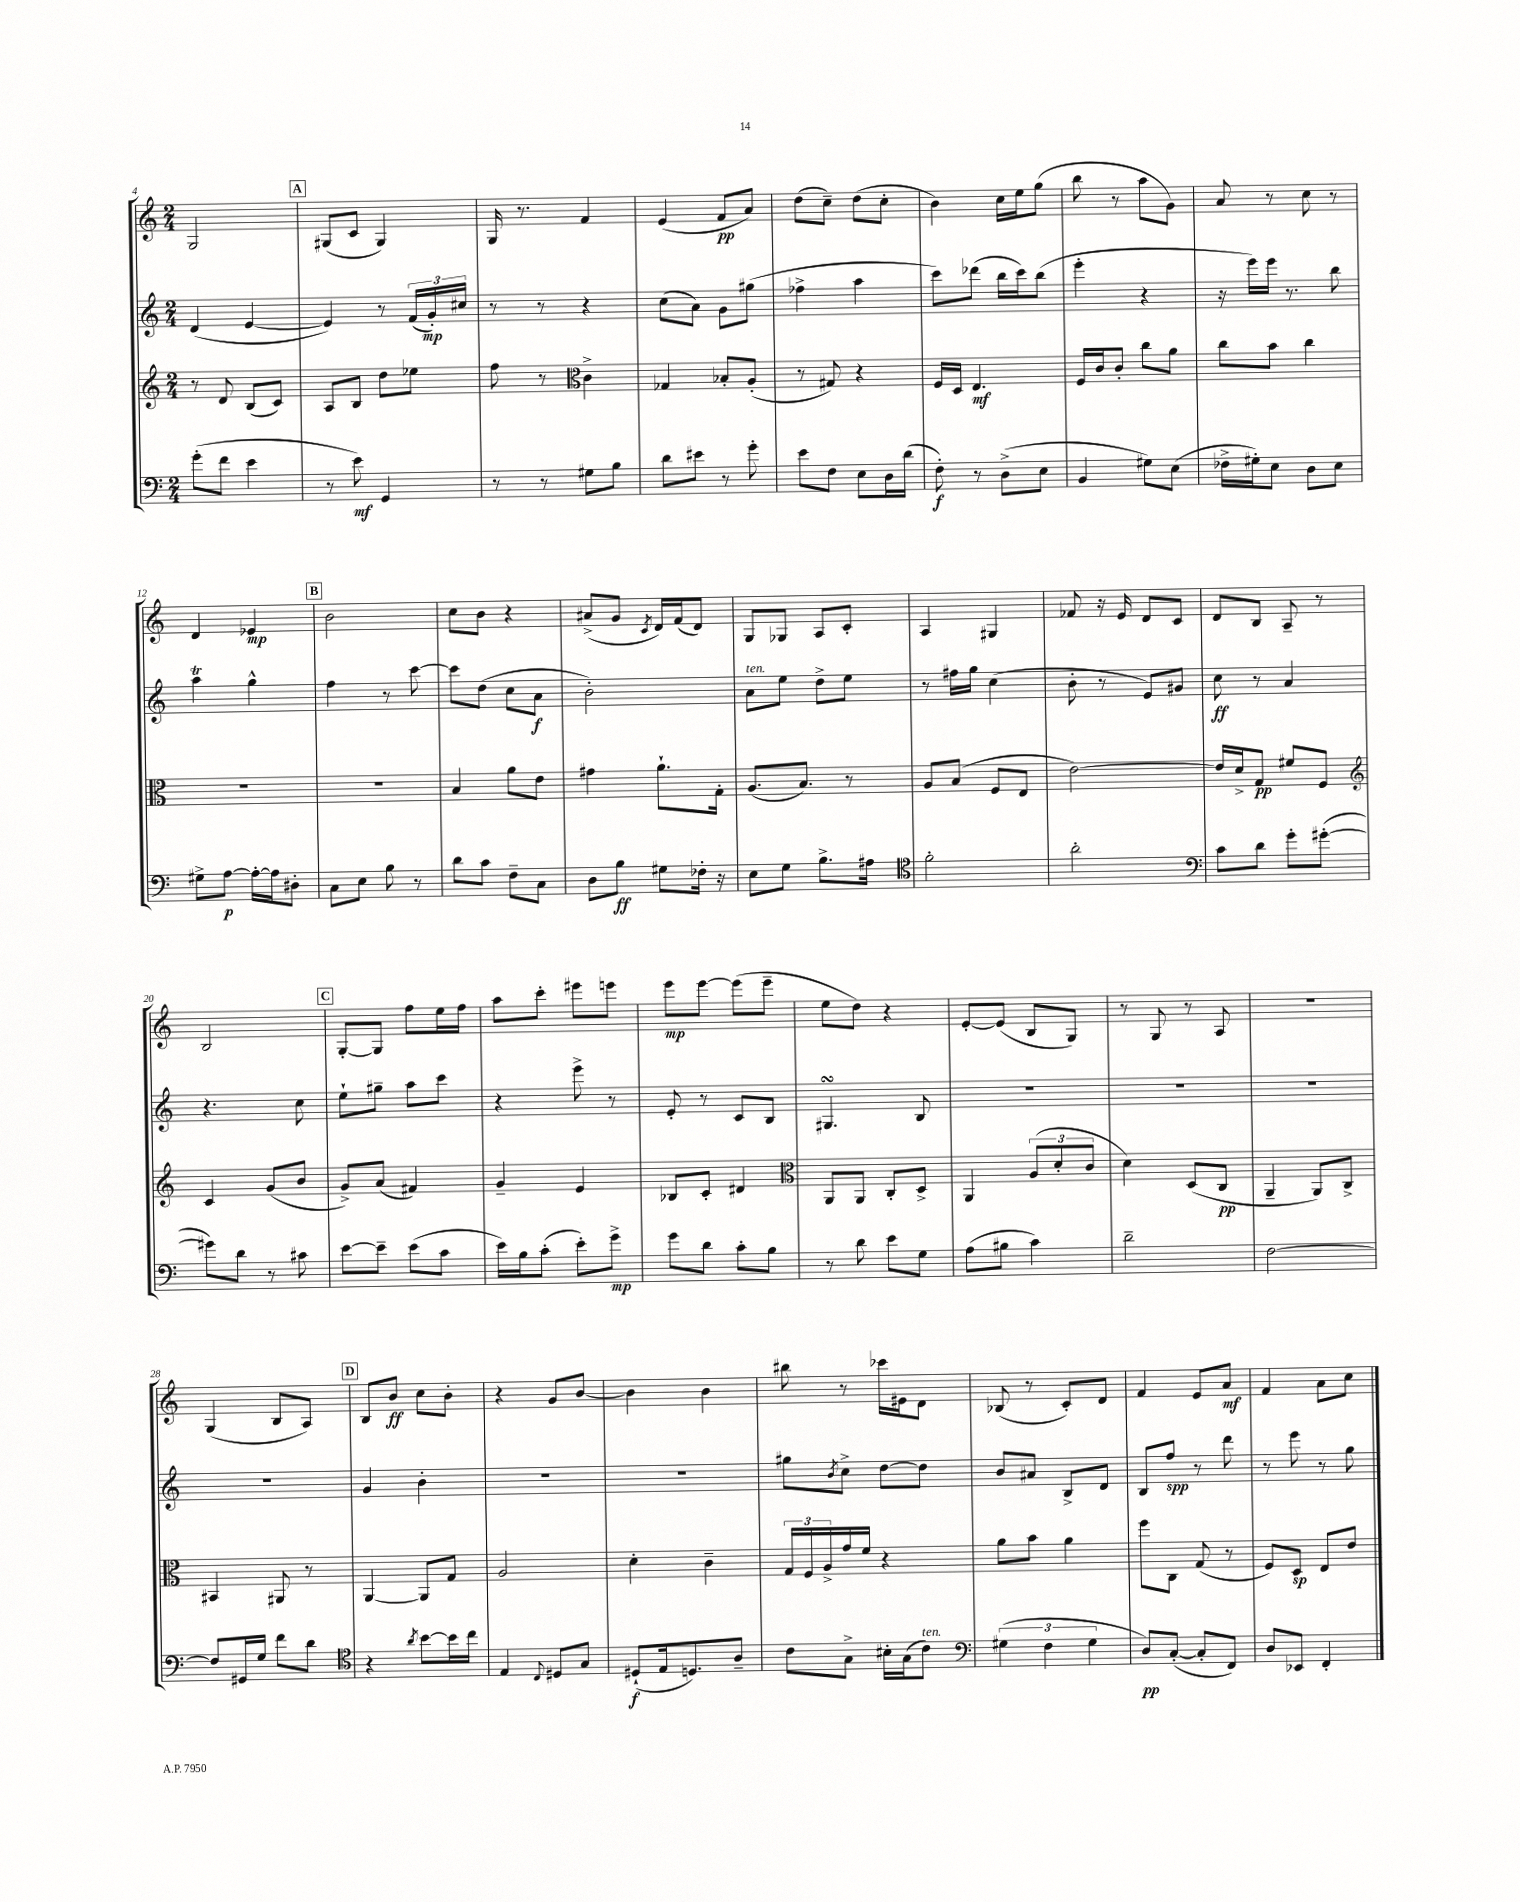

**kern	**kern	**kern	**kern
*staff4	*staff3	*staff2	*staff1
*clefF4	*clefG2	*clefG2	*clefG2
*k[]	*k[]	*k[]	*k[]
*M2/4	*M2/4	*M2/4	*M2/4
(8g'	8r	(4d	2G
8f	8d	.	.
4e	(8B	[4e	.
.	8c)	.	.
=	=	=	=
8r	8A	4e])	(8G#
8e)	8B	.	8c
4GG	8dd	8r	4G#)
.	8ee-	(24f	.
.	.	24g')	.
.	.	24cc#	.
=	=	=	=
8r	8ff	8r	16G
.	.	.	8.r
8r	8r	8r	.
*	*clefC3	*	*
8G#	4c^	4r	4f
8B	.	.	.
=	=	=	=
8d	4G-	(8cc	(4e
8e#	.	8a)	.
8r	8B-'	8g	8f
8g'	(8A'	(8gg#	8a)
=	=	=	=
8e	8r	4ff-^	(8dd
8F	8G#)	.	8cc~)
8E	4r	4aa	(8dd
16D	.	.	8cc'
(16d	.	.	.
=	=	=	=
8F')	16F	8ccc)	4b)
.	16D	.	.
8r	4.E	(8ddd-	.
(8D^	.	16bb	16cc
.	.	16ccc)	16ee
8E	.	(8bb	(8gg
=	=	=	=
4BB	16F	4eee'	8bb
.	16c	.	.
.	8c'	.	8r
8G#)	8cc	4r	8aa
(8E	8a	.	8g)
=	=	=	=
16F-^	8cc	16r	8a
16G#')	.	16eee)	.
8E	8b	16eee	8r
.	.	8.r	.
8D	4cc	.	8cc
8E	.	8bb	8r
=	=	=	=
8G#^	2r	4aa	4d
[8A	.	.	.
16A'_	.	4gg^^	4e-
16A]	.	.	.
8D#'	.	.	.
=	=	=	=
8C	2r	4ff	2b
8E	.	.	.
8B	.	8r	.
8r	.	[8ccc	.
=	=	=	=
8d	4B	8ccc]	8cc
8c	.	(8dd	8b
8F~	8a	8cc	4r
8C	8e	8a	.
=	=	=	=
8D	4g#	2b')	(8a#^
8B	.	.	8g
.	.	.	8qc
8G#	8.a`	.	16d)
.	.	.	(16f
16F-'	.	.	8d)
16r	16G'	.	.
=	=	=	=
8E	(8.A	8a	8G
8G	.	8ee	8G-
.	8.B)	.	.
8.B^	.	8dd^	8A
.	8r	8ee	8c'
16A#	.	.	.
=	=	=	=
*clefC4	*	*	*
2f'	8A	8r	4A
.	(8B	16ff#	.
.	.	16gg	.
.	8F	(4cc	4G#
.	8E	.	.
=	=	=	=
2a'	[2e)	8b'	8f-
.	.	8r	16r
.	.	.	16e
.	.	8e)	8d
.	.	8g#	8c
=	=	=	=
*clefF4	*	*	*
8c	16e]	8cc	8d
.	16d^	.	.
8d	8G	8r	8B
8g'	8f#	4a	8A~
([8g#'	8F	.	8r
=	=	=	=
*	*clefG2	*	*
8g#])	4c	4.r	2B
8d	.	.	.
8r	(8g	.	.
8c#	8b	8cc	.
=	=	=	=
[8e	8g^)	8ee`	[8G'
8e~]	(8a	8gg#~	8G]
(8e	4f#)	8aa	8ff
8c	.	8ccc	16ee
.	.	.	16ff
=	=	=	=
16e)	4g~	4r	8aa
16B	.	.	.
(8c'	.	.	8ccc'
8e')	4e	8eee^	8eee#
8g^	.	8r	8eee
=	=	=	=
8g	8B-	8e'	8eee
8d	8c'	8r	[8eee
8c'	4d#	8c	(8eee]
8B	.	8B	8eee~
=	=	=	=
*	*clefC3	*	*
8r	8AA	4.G#	8ee
8d	8AA	.	8dd)
8e	8C'	.	4r
8G	8D^	8B	.
=	=	=	=
(8A	4AA	2r	[8e'
8B#	.	.	(8e]
4c)	(12A	.	8B
.	12d'	.	.
.	.	.	8G)
.	12c	.	.
=	=	=	=
2d~	4d)	2r	8r
.	.	.	8G
.	(8D	.	8r
.	8C	.	8A
=	=	=	=
[2F	4AA~	2r	2r
.	8AA)	.	.
.	8C^	.	.
=	=	=	=
8F]	4BB#	2r	(4G
16GG#	.	.	.
16G	.	.	.
8f	8AA#	.	8B
8d	8r	.	8A)
=	=	=	=
*clefC4	*	*	*
4r	[4AA	4g	8B
.	.	.	8b
8qa	.	.	.
[8b	8AA]	4b'	8cc
16b]	8G	.	8b'
16cc	.	.	.
=	=	=	=
4E	2A	2r	4r
8qqC	.	.	.
8D#	.	.	8g
8G	.	.	[8b
=	=	=	=
(8D#`	4d'	2r	4b]
16E	.	.	.
8.D)	.	.	.
.	4c~	.	4b
8A~	.	.	.
=	=	=	=
8c	24G	8gg#	8bb#
.	24F	.	.
.	24A^	.	.
.	.	8qb	.
8G^	16g	8cc^	8r
.	16f	.	.
16B#'	4r	[8dd	16ccc-
(16G	.	.	16e#
8c)	.	8dd]	8d
=	=	=	=
*clefF4	*	*	*
(6G#	8a	8b	(8B-
.	8b	8a#	8r
6F	.	.	.
.	4a	8B^	8c')
6G#	.	.	.
.	.	8d	8d
=	=	=	=
8D)	8ff	8B	4f
([8C'	8C	8ff	.
8C']	(8G	8r	8e
8FF)	8r	8ddd	8a
=	=	=	=
8D	8F)	8r	4f
8EE-	8D	8eee	.
4FF'	8E	8r	8a
.	8e	8gg	8cc
==	==	==	==
*-	*-	*-	*-
